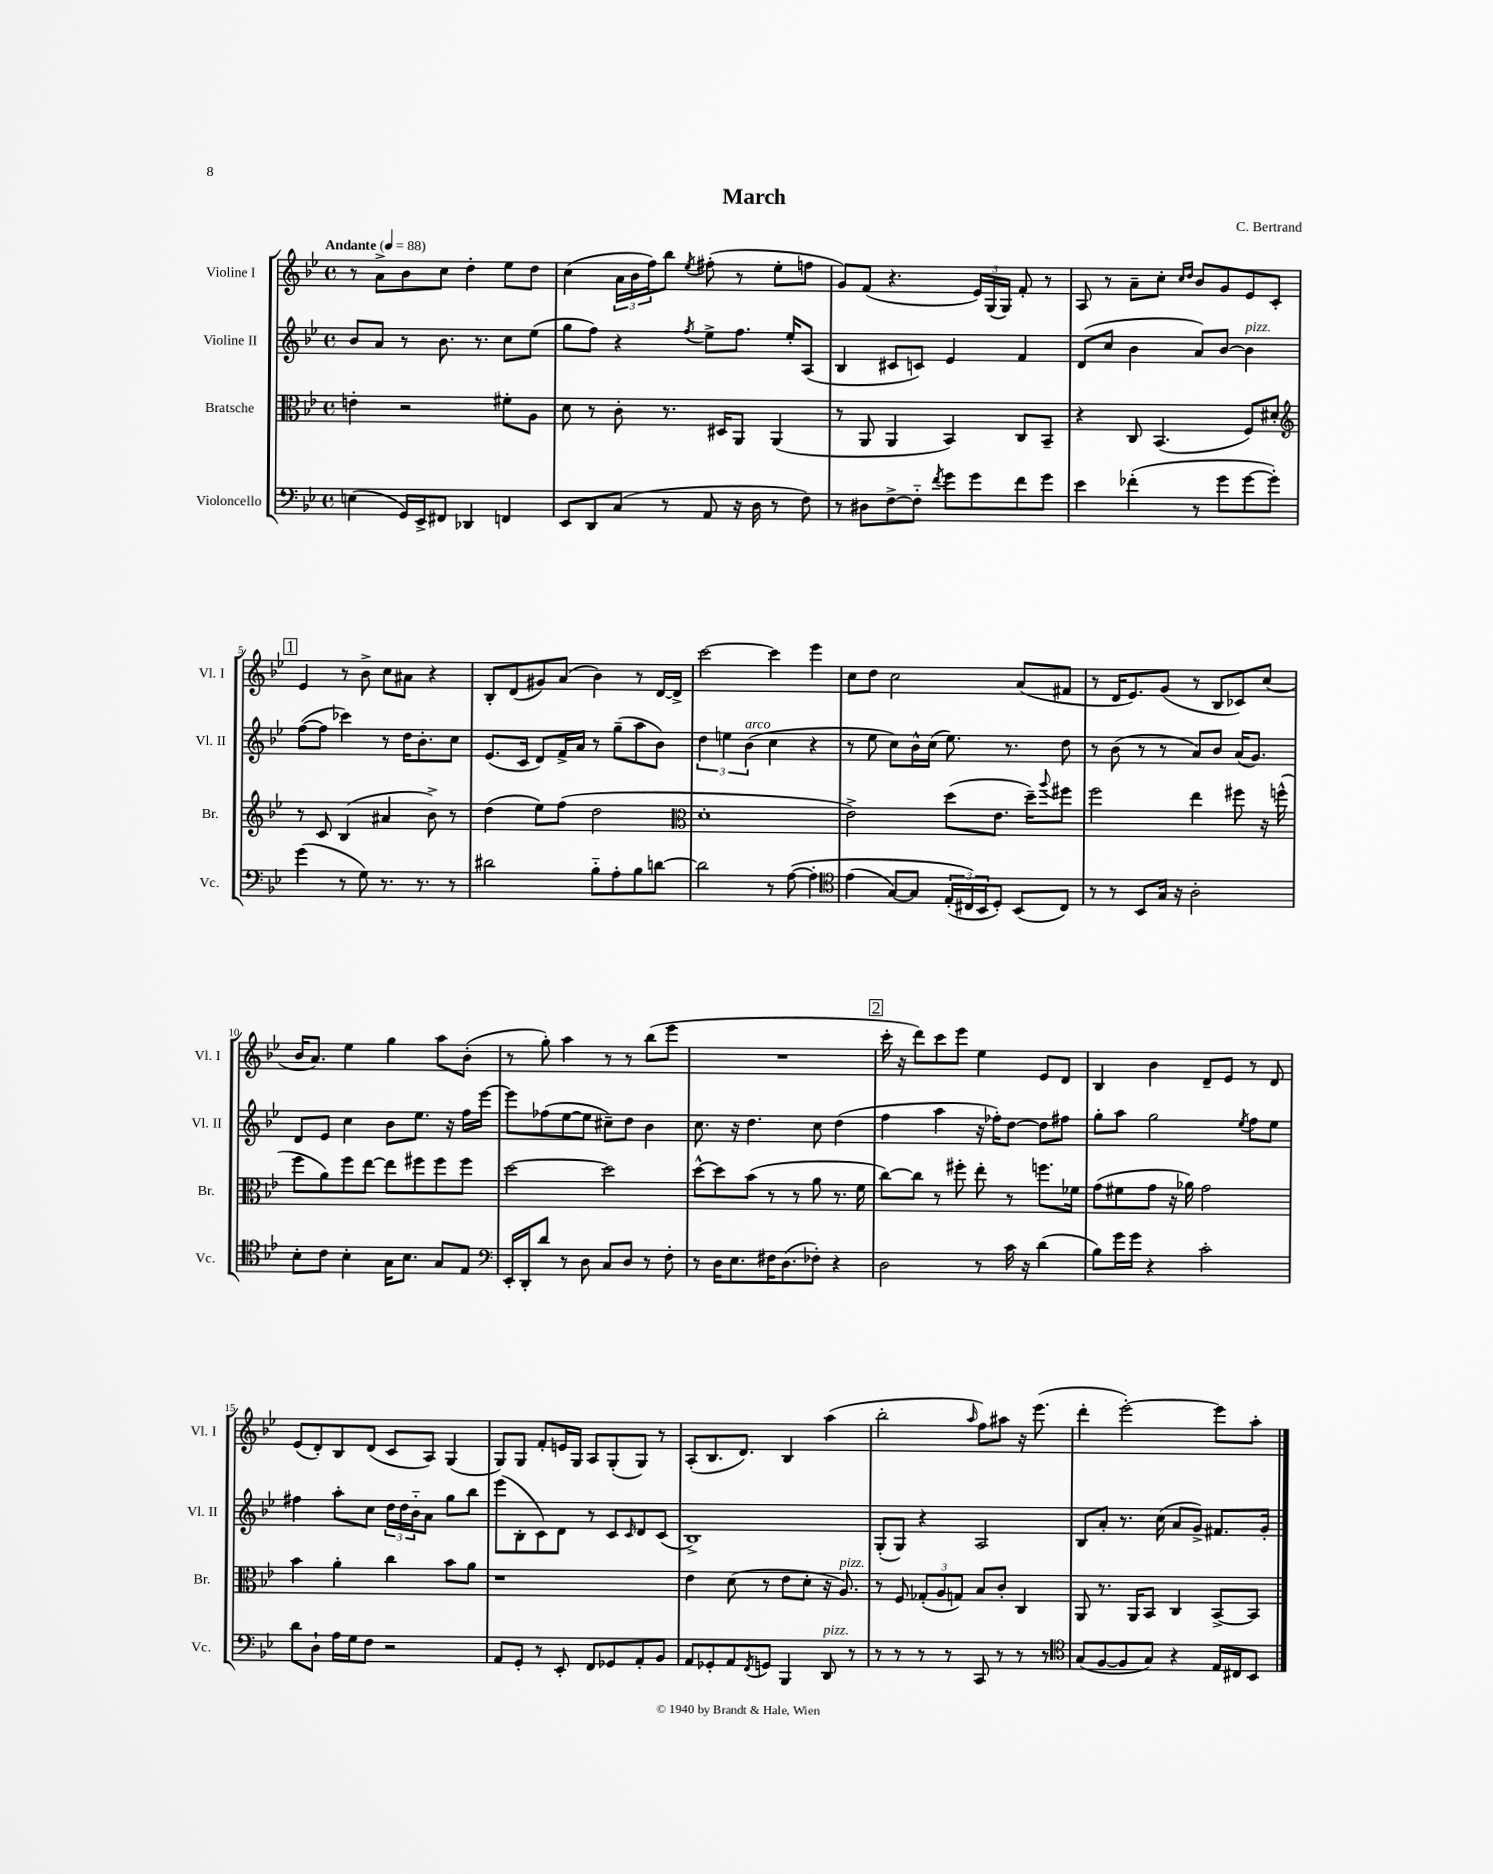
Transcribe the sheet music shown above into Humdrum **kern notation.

**kern	**kern	**kern	**kern
*part4	*part3	*part2	*part1
*staff4	*staff3	*staff2	*staff1
*I"Violoncello	*I"Bratsche	*I"Violine II	*I"Violine I
*I'Vc.	*I'Br.	*I'Vl. II	*I'Vl. I
*clefF4	*clefC3	*clefG2	*clefG2
*k[b-e-]	*k[b-e-]	*k[b-e-]	*k[b-e-]
*M4/4	*M4/4	*M4/4	*M4/4
*met(c)	*met(c)	*met(c)	*met(c)
*MM88	*MM88	*MM88	*MM88
=1	=1	=1	=1
!	!	!	!LO:TX:a:B:t=Andante
(4En\	4en'\	8b-/L	8r
.	.	8a/J	8a^\L
16GG/LL)	2r	8r	8b-\
16EE-^/J	.	.	.
8FF#X/J	.	8.b-\	8cc\J
4DD-X/	.	.	4dd'\
.	.	8.r	.
4FFn/	8f#X'\L	8cc\L	8ee-\L
.	8A\J	(8ee-\J	8dd\J
=2	=2	=2	=2
8EE-/L	8d\	8gg\L	(4cc\
8DD/	8r	8ff\J)	.
(8C/J	8c'\	4r	24a\LL
.	.	.	24b-\
.	.	.	24ff\J)
8r	8.r	.	8bb-\J
.	.	8qff/	8qee-/
8AA/	.	8ee-^\L	(8ff#X'\
.	16D#X/KL	.	.
16r	8AA/J	8.ff\J	8r
16D\	.	.	.
8r	(4AA/	.	8ee-'\L
.	.	16ee-'/KL	.
8F\)	.	(8A/J	8ffn\J
=3	=3	=3	=3
8r	8r	4B-/	8g/L)
8D#X\L	8AA/	.	(8f/J
[8F^\	4AA/	8c#X/L	4.r
8F\J]	.	8cn/J)	.
8qf/	.	.	.
8g\L	4BB-/)	4e-/	.
8g\	.	.	24e-/LL)
.	.	.	(24G/
.	.	.	24G/JJ)
8f\	8C/L	4f/	8f'/
8g\J	8BB-~/J	.	8r
=4	=4	=4	=4
4e-\	4r	(8d/L	8A/
.	.	8cc/J	8r
(4f-X'\	8C/	4b-\	8a~\L
.	(4.BB-/	.	8cc'\J
.	.	.	16qqcc/LL
.	.	.	16qqdd/JJ
8r	.	8a/L)	8b-/L
8g\L	.	[8b-/J	8g/
!	!	!LO:TX:a:i:t=pizz.	!
[8g\	8F/L)	4b-\]	8e-/
8g'\J])	8d#X'/J	.	8c'/J
!!LO:LB:g=z
!!LO:REH:place=s1:t=1
=5	=5	=5	=5
*	*clefG2	*	*
(4g\	8r	([8ff\L	4e-/
.	8c/	8ff\J]	.
8r	(4B-/	4ccc-X\)	8r
8G\)	.	.	8b-^\
8.r	4a#X/	8r	8cc\L
.	.	16dd\KL	8a#X\J
8.r	.	8.b-'\	.
.	8b-^\)	.	4r
8r	8r	8cc\J	.
=6	=6	=6	=6
2d#X\	(4dd\	(8.e-/L	8B-'/L
.	.	.	(8d/
.	.	16c/Jk	.
.	8ee-\L)	8d/L)	8g#X/)
.	(8ff\J	16f^/L	(8a/J
.	.	16a/JJ	.
8B-\L	2dd\	8r	4b-\)
8A'\	.	(8gg~\L	.
8B-\	.	8aa\	8r
[8dn\J	.	8b-\J)	[16d/LL
.	.	.	16d^/JJ]
=7	=7	=7	=7
*	*clefC3	*	*
2d\]	1d'	6dd\	[2ccc\
.	.	6een\	.
!	!	!LO:TX:a:i:t=arco	!
.	.	(6b-\	.
8r	.	4cc\	4ccc\]
([8A\	.	.	.
4A'\]	.	4r	4eee-\
=8	=8	=8	=8
*clefC4	*	*	*
(4e-\	2e-^\)	8r	8cc\L
.	.	8ee-\	8dd\J
[8G/L)	.	8cc\L)	2cc\
8G/J]	.	16b-^^\L	.
.	.	(16cc\JJ	.
(24E-'/LL	(8dd\L	8.ee-\)	.
24C#X/)	.	.	.
24BB-/J	.	.	.
8D'/J)	8.e-\J	.	.
.	.	8.r	.
(8BB-/L	.	.	(8a/L
.	16dd~\KL)	.	.
.	8qqaa/	.	.
8C#/J)	8ff#X\J	8dd\	8f#X/J
=9	=9	=9	=9
8r	2ff\	8r	8r
8r	.	(8b-\	16d/KL
.	.	.	8.e-/)
8BB-/L	.	8r	.
16G/Jk	.	8r	(8g/J
16r	.	.	.
2A'\	4ee-\	8a/L)	8r
.	.	8b-/J	8B-/L
.	8ff#X\	(16a/KL	8c-X/)
.	.	8.g/J)	.
.	16r	.	(8cc/J
.	(16ffn^^\	.	.
!!LO:LB:g=z
=10	=10	=10	=10
8B-'\L	8ff\L	8d/L	16b-/KL
.	.	.	8.a/J)
8c\J	8a\)	8e-/J	.
4B-'\	8ff\	4cc\	4ee-\
.	[8ee-\J	.	.
16G\KL	8ee-\L]	8b-\L	4gg\
8.B-\J	.	.	.
.	8ff#X\	8.ee-\J	.
8G/L	8ff#\	.	8aa\L
.	.	16r	.
8E-/J	8ff#\J	16ff\LL	(8b-'\J
.	.	[16eee-\JJ	.
=11	=11	=11	=11
*clefF4	*	*	*
16EE-'/LL	[2dd\	8eee-\L]	8r
16DD'/J	.	.	.
8d/J	.	(8ff-X\	8gg'\)
8r	.	[8ee-\	4aa\
8D\	.	8ee-\J]	.
8C/L	2dd\]	8cc#X~\L)	8r
8D/J	.	8dd\J	8r
8r	.	4b-\	(8bb-\L
8F'\	.	.	8eee-\J
=12	=12	=12	=12
8r	[8dd^^\L	8.cc\	1r
16D\KL	8dd\]	.	.
8.E-\	.	16r	.
.	(8b-\J	4.dd\	.
16F#X\K	8r	.	.
(8.D\	.	.	.
.	8r	.	.
8F-X'\J)	8a\	8cc\	.
4r	8.r	(4dd\	.
.	16f\	.	.
!!LO:REH:place=s1:t=2
=13	=13	=13	=13
2D\	[8cc\L)	4ff\	16ccc'\
.	.	.	16r
.	8cc\J]	.	8ddd\L)
.	8r	4aa\	8ccc\
.	8ff#X'\	.	8eee-\J
8r	8ee-'\	16r	4ee-\
.	.	16ff-X'\KL)	.
16c\	8r	[8dd\J	.
16r	.	.	.
(4d\	8.ffn\L	8dd\L]	8e-/L
.	.	8ff#X\J	8d/J
.	16f-X\Jk	.	.
=14	=14	=14	=14
8B-\L)	(8g\L	8gg'\L	4B-/
16g\L	8f#X\	8aa\J	.
16g\JJ	.	.	.
4r	8g\J	2gg\	4b-\
.	16r	.	.
.	16a-X\)	.	.
2c'\	2g\	.	8d~/L
.	.	.	8e-/J
.	.	8qee-/	.
.	.	8ff\L	8r
.	.	8ee-\J	8d/
!!LO:LB:g=z
=15	=15	=15	=15
8d\L	4b-\	4ff#X\	(8e-/L
8D`\J	.	.	8d'/)
16A\LL	4a'\	8aa'\L	8B-/
16G\J	.	.	.
8F\J	.	8cc\J	(8d/J
2r	4cc\	24dd\LL	8c/L
.	.	24dd\	.
.	.	24b-\J	.
.	.	8a\J	8A/J)
.	8b-\L	8gg\L	(4G/
.	8a\J	8bb-\J	.
=16	=16	=16	=16
8AA/L	1r	(8eee-\L	8G/L)
8GG'/J	.	8B-'\	8G/J
8r	.	8c\)	8f'/L
8EE-'/	.	8d\J	16en/L
.	.	.	16G/JJ
8FF/L	.	8r	8A/L
8GG-X/	.	8c/L	(8G'/
.	.	16qqc/	.
8AA'/	.	8d/	8G/J)
8BB-/J	.	(8c/J	8r
=17	=17	=17	=17
8AA/L	4e-\	1B-^)	(8A'/L
8GG-X'/	.	.	8.B-/
8AA/	(8d\	.	.
.	.	.	8.d/J)
8qFF/	.	.	.
8GGn/J	8r	.	.
4BBB-/	8e-\L	.	4B-/
.	8d'\J	.	.
!LO:TX:a:i:t=pizz.	!	!	!
8DD/	16r	.	(4aa\
!	!LO:TX:a:i:t=pizz.	!	!
.	8.A/)	.	.
8r	.	.	.
=18	=18	=18	=18
8r	8r	(8G'/L	2bb-'\
8r	8F/	8G/J)	.
8r	(12G-X'/L	4r	.
.	12A/	.	.
8r	.	.	.
.	12Gn/J)	.	.
.	.	.	16qqaa/
8CC/	8B-/L	2A/	8ff\L)
8r	8c'/J	.	8aa#X\J
8r	4C/	.	16r
.	.	.	(8.eee-\
8r	.	.	.
=19	=19	=19	=19
*clefC4	*	*	*
(8G/L	8AA/	8B-/L	4ddd'\
[8F/	8.r	8a'/J	.
8F/]	.	8.r	[2eee-'\)
.	16AA/KL	.	.
8G/J)	8BB-/J	.	.
.	.	(16cc\	.
4r	4C/	8a/L	.
.	.	8g^/J)	.
16E-/LL	[8BB-^/L	8.f#X/L	8eee-\L]
16C#X/J	.	.	.
8BB-/J	8BB-/J]	.	8aa'\J
.	.	16g'/Jk	.
==	==	==	==
*-	*-	*-	*-
